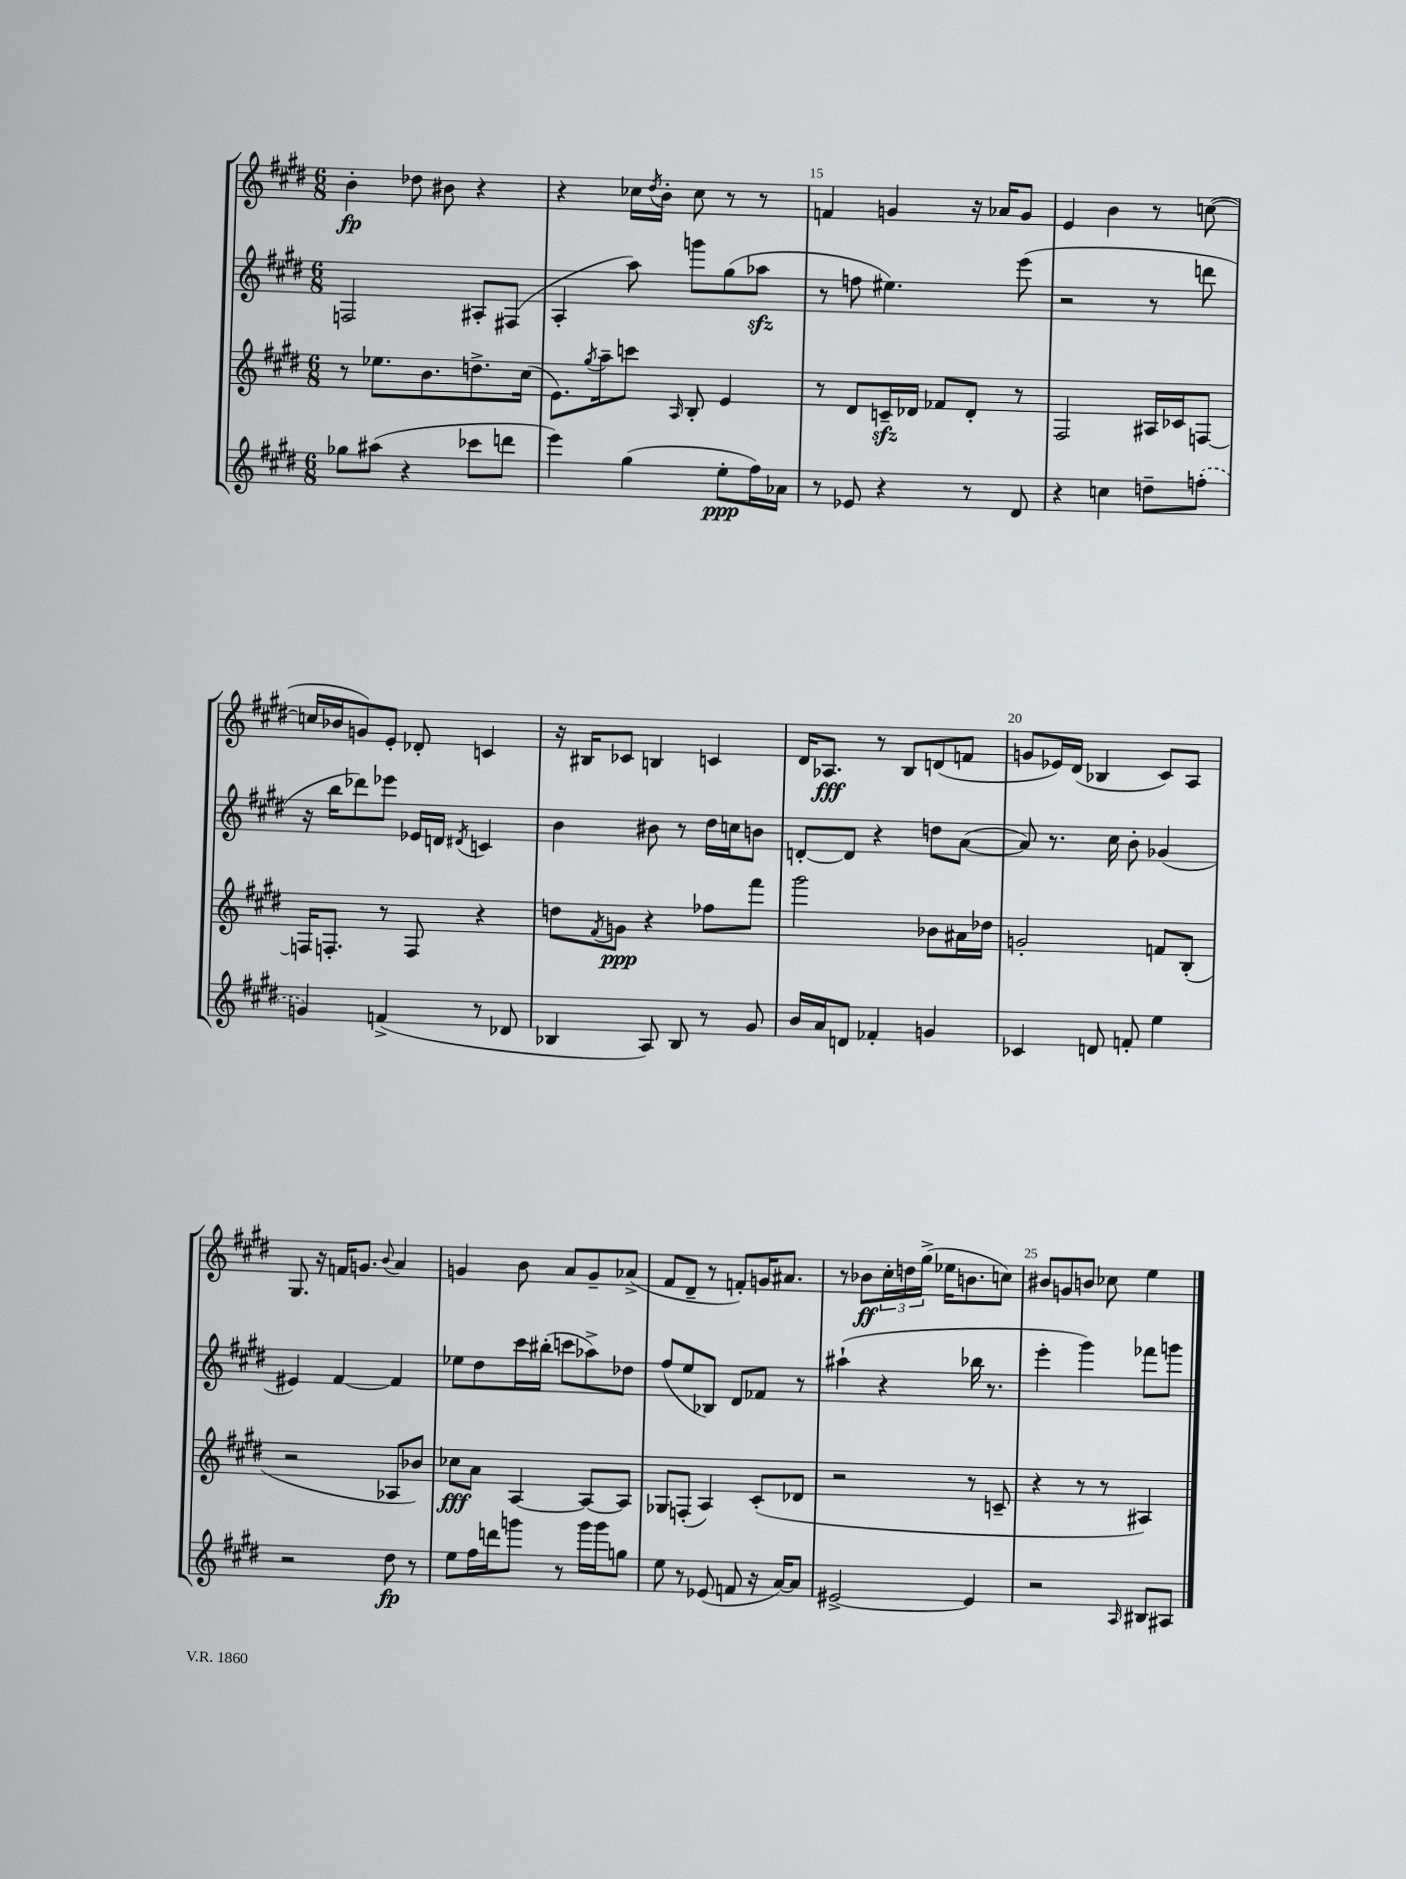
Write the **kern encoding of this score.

**kern	**dynam	**kern	**dynam	**kern	**kern	**dynam
*part4	*part4	*part3	*part3	*part2	*part1	*part1
*staff4	*staff4	*staff3	*staff3	*staff2	*staff1	*staff1
*clefG2	*	*clefG2	*	*clefG2	*clefG2	*
*k[f#c#g#d#]	*	*k[f#c#g#d#]	*	*k[f#c#g#d#]	*k[f#c#g#d#]	*
*M6/8	*	*M6/8	*	*M6/8	*M6/8	*
=13	=13	=13	=13	=13	=13	=13
8gg-X\L	.	8r	.	2Fn/	4b'\	fp
(8aa#X\J	.	8.ee-X\L	.	.	.	.
4r	.	.	.	.	8dd-X\	.
.	.	8.b\	.	.	.	.
.	.	.	.	.	8b#X\	.
8ccc-X\L	.	8.ddn^\	.	8A#X'/L	4r	.
8dddn\J	.	.	.	(8F#X/J	.	.
.	.	(16cc#\Jk	.	.	.	.
=14	=14	=14	=14	=14	=14	=14
4eee\)	.	8.e\L)	.	4A'/	4r	.
.	.	8qgg#/	.	.	.	.
.	.	16aa~\k	.	.	.	.
(4gg#\	.	8cccn\J	.	8aa\)	16cc-X\LL	.
.	.	.	.	.	8qdd#/	.
.	.	.	.	.	16b'\JJ	.
.	.	16qqA/	.	.	.	.
.	.	8B'/	.	8gggn\L	8cc-\	.
8ee'\L	ppp	4e/	.	(8gg#\	8r	.
16ff#\L)	.	.	.	8aa-Xzz\J	8r	.
16a-X\JJ	.	.	.	.	.	.
=15	=15	=15	=15	=15	=15	=15
8r	.	8r	.	8r	4fn/	.
8e-X/	.	8d#/L	.	8ffn\	.	.
4r	.	16cnzz~/L	.	4.ee#X\)	4gn/	.
.	.	16d-X/JJ	.	.	.	.
.	.	8f-X/L	.	.	.	.
8r	.	8d-'/J	.	.	16r	.
.	.	.	.	.	16a-X/KL	.
8d#/	.	8r	.	(8eee\	8g/J	.
=16	=16	=16	=16	=16	=16	=16
4r	.	2F#/	.	2r	4e/	.
4ccn\	.	.	.	.	4b\	.
8ddn~\L	.	16A#X/LL	.	8r	8r	.
.	.	16c-X/J	.	.	.	.
(8ffn'\J	.	[8Fn/J	.	8dddn\	([8ccn\	.
!!LO:LB:g=z
=17	=17	=17	=17	=17	=17	=17
4gn/)	.	16Fn/KL]	.	16r	16ccn/LL]	.
.	.	8.Fn'/J	.	16bb\KL	16b-X/J	.
.	.	.	.	8ddd-X\)	8gn/)	.
(4fn^/	.	8r	.	8eee-X\J	8e'/J	.
.	.	8F/	.	16e-X/LL	8d-X'/	.
.	.	.	.	16dn/JJ	.	.
.	.	.	.	8qd#X/	.	.
8r	.	4r	.	4cn/	4cn/	.
8d-X/	.	.	.	.	.	.
=18	=18	=18	=18	=18	=18	=18
4B-X/	.	8ddn\L	.	4b\	16r	.
.	.	.	.	.	16B#X/KL	.
.	.	8qf#/	.	.	.	.
.	.	8gn\J	ppp	.	8c-X/J	.
8A/)	.	4r	.	8b#X\	4Bn/	.
8B-/	.	.	.	8r	.	.
8r	.	8ff-X\L	.	16dd#\LL	4cn/	.
.	.	.	.	16ccn\J	.	.
8g#/	.	8fff#\J	.	8bn\J	.	.
=19	=19	=19	=19	=19	=19	=19
16b/LL	.	2ggg#\	.	[8dn'/L	16d#/KL	.
16a/J	.	.	.	.	8.A-X/J	fff
8dn/J	.	.	.	8d/J]	.	.
4f-X'/	.	.	.	4r	8r	.
.	.	.	.	.	8B/L	.
4gn/	.	8b-X\L	.	8ddn\L	(8dn/	.
.	.	16a#X\L	.	([8a\J	8fn/J	.
.	.	16dd-X\JJ	.	.	.	.
=20	=20	=20	=20	=20	=20	=20
4c-X/	.	2gn'/	.	8a/])	8gn/L	.
.	.	.	.	8.r	16e-X/L)	.
.	.	.	.	.	(16d#/JJ	.
8dn/	.	.	.	.	4B-X/	.
.	.	.	.	16cc#\	.	.
8fn'/	.	.	.	8b'\	.	.
4ee\	.	8fn/L	.	(4g-X/	8c#/L)	.
.	.	(8B'/J	.	.	8A/J	.
!!LO:LB:g=z
=21	=21	=21	=21	=21	=21	=21
2r	.	2r	.	4e#X/)	8.G#/	.
.	.	.	.	.	16r	.
.	.	.	.	[4f#/	16fn/KL	.
.	.	.	.	.	8.gn/J	.
.	.	.	.	.	8qqb/	.
8dd#\	fp	8A-X/L	.	4f#/]	4a/	.
8r	.	8b-X/J)	.	.	.	.
=22	=22	=22	=22	=22	=22	=22
8ee\L	.	8cc-X\L	fff	8ee-X\L	4gn/	.
16ff#\L	.	8a\J	.	8dd#\	.	.
16dddn\J	.	.	.	.	.	.
8gggn\J	.	[4A/	.	16ccc#\L	8b\	.
.	.	.	.	(16bb#X'\JJ	.	.
8r	.	.	.	8cccn\L	8a/L	.
16ggg\LL	.	8A/L_	.	8aa-X^\)	8g~/	.
16ggg\J	.	.	.	.	.	.
8ggn\J	.	8A/J]	.	8dd-X\J	(8a-X^/J	.
=23	=23	=23	=23	=23	=23	=23
8ee\	.	8G-X/L	.	(8ff#/L	8f#/L	.
8r	.	(8Fn'/J	.	8ee/	8d#~/J	.
(8e-X/	.	4A/)	.	8B-X/J)	8r	.
8fn/	.	.	.	8d#/L	8fn'/L)	.
16r	.	(8c#'/L	.	8f-X/J	16gn/K	.
[16a/KL)	.	.	.	.	8.a#X/J	.
8a/J]	.	8d-X/J	.	8r	.	.
=24	=24	=24	=24	=24	=24	=24
[2e#X^/	.	2r	.	(4aa#X`\	8r	.
.	.	.	.	.	8b-X\L	ff
.	.	.	.	4r	24cc#'\L	.
.	.	.	.	.	24ddn\	.
.	.	.	.	.	(24gg#^\JJ	.
.	.	.	.	.	16ee-X\KL	.
.	.	.	.	.	8.bn\	.
4e#/]	.	8r	.	16bb-X\	.	.
.	.	.	.	8.r	.	.
.	.	8cn~/	.	.	8ccn\J)	.
=25	=25	=25	=25	=25	=25	=25
2r	.	4r	.	4eee'\	8b#X/L	.
.	.	.	.	.	8gn/	.
.	.	8r	.	4ggg#\)	8bn/J	.
.	.	8r	.	.	8cc-X\	.
16qqA/	.	.	.	.	.	.
8B#X/L	.	4A#X/)	.	8fff-X\L	4ee\	.
8A#X/J	.	.	.	8gggn\J	.	.
==	==	==	==	==	==	==
*-	*-	*-	*-	*-	*-	*-
